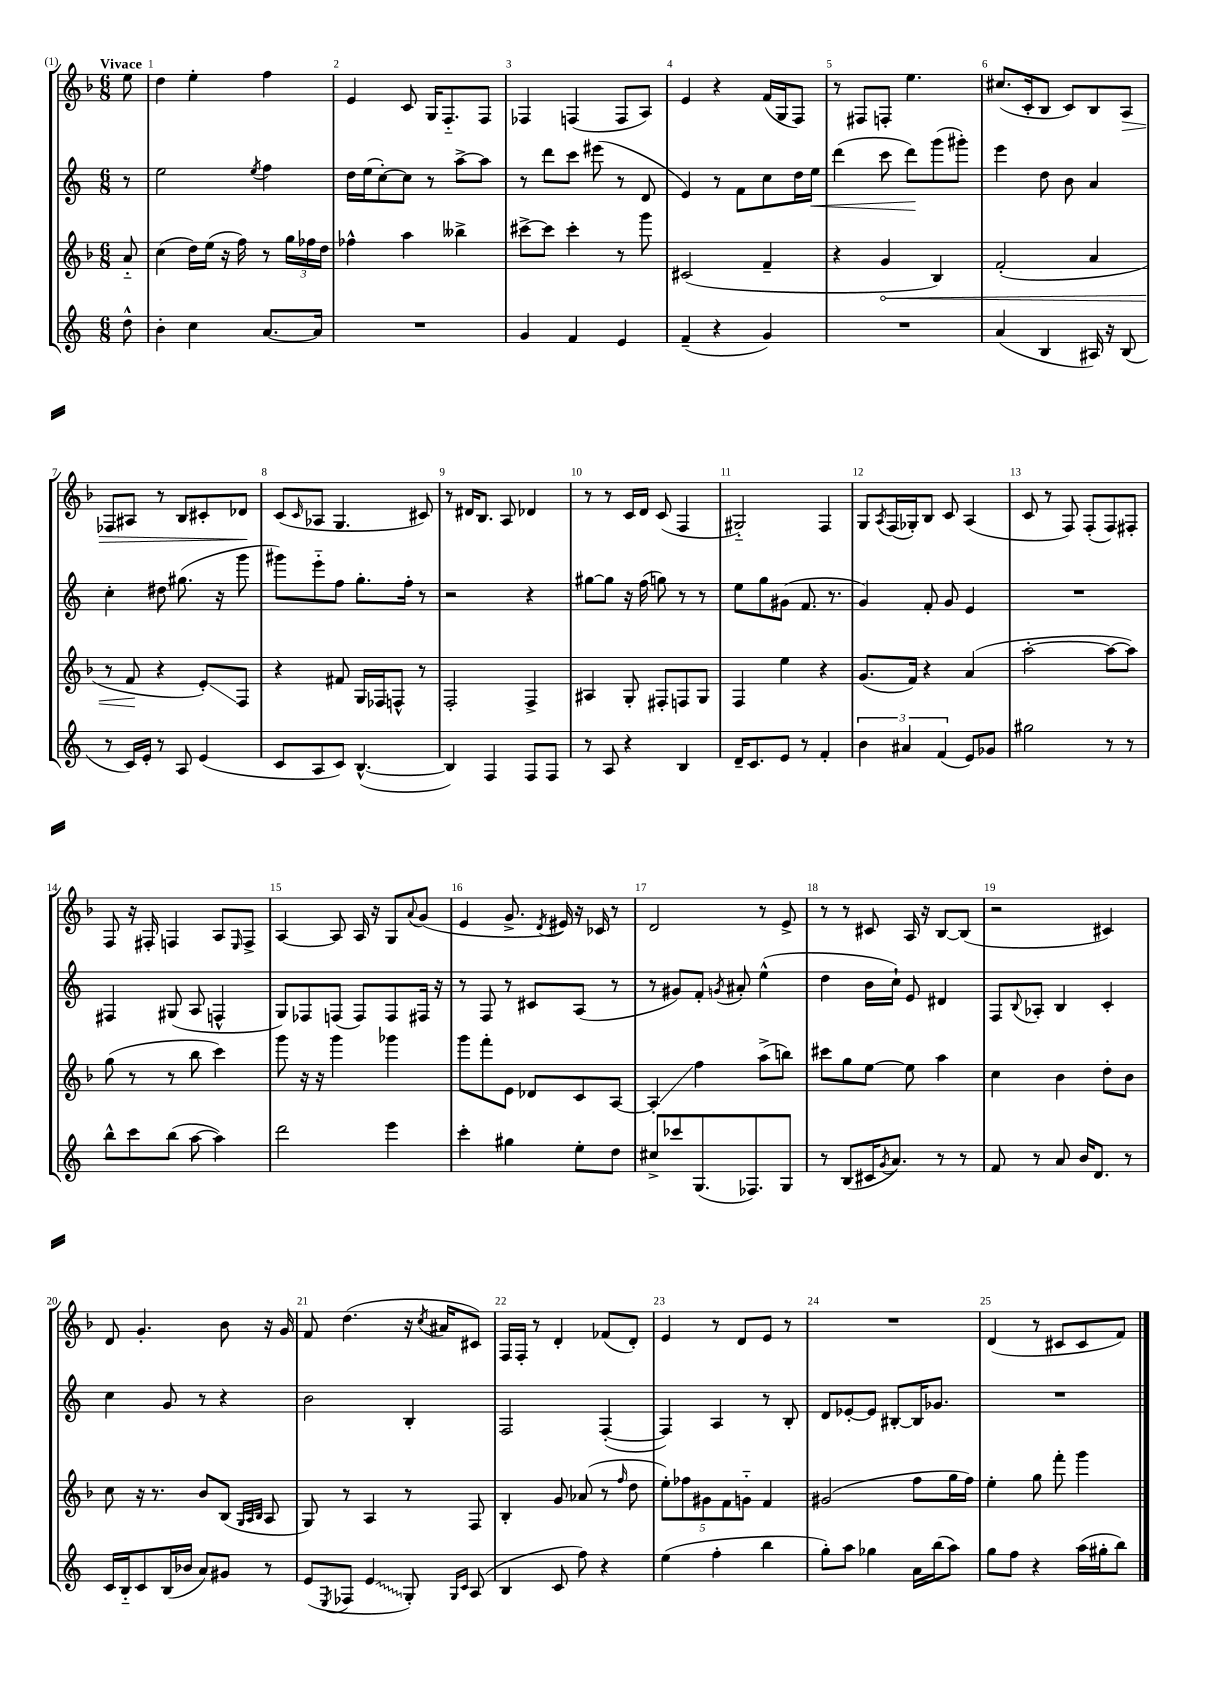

**kern	**kern	**kern	**kern
*staff4	*staff3	*staff2	*staff1
*clefG2	*clefG2	*clefG2	*clefG2
*k[]	*k[b-]	*k[]	*k[b-]
*M6/8	*M6/8	*M6/8	*M6/8
8dd^^	8a'~	8r	8ee
=	=	=	=
4b'	(4cc	2ee	4dd
4cc	16dd)	.	4ee'
.	(16ee	.	.
.	16r	.	.
.	16ff)	.	.
.	.	8qee	.
[8.a	8r	4ff	4ff
.	24gg	.	.
.	24ff-	.	.
16a]	.	.	.
.	24dd	.	.
=	=	=	=
2.r	4ff-^^	16dd	4e
.	.	(16ee	.
.	.	[8cc')	.
.	4aa	8cc]	8c
.	.	8r	16G
.	.	.	8.F'~
.	4bb--^	[8aa^	.
.	.	8aa]	8F
=	=	=	=
4g	[8ccc#^	8r	4F-
.	8ccc#]	8ddd	.
4f	4ccc#'	8ccc	(4F
.	.	(8eee#	.
4e	8r	8r	8F
.	8ggg	8d	8A)
=	=	=	=
(4f~	(2c#	4e)	4e
4r	.	8r	4r
.	.	8f	.
4g)	4f~	8cc	(16f
.	.	.	16G
.	.	16dd	8F)
.	.	16ee	.
=	=	=	=
2.r	4r	(4ddd	8r
.	.	.	8F#
.	4g	8ccc	8F'
.	.	8ddd)	4.ee
.	4B-)	(8ggg	.
.	.	8ggg#')	.
=	=	=	=
(4a	(2f'	4eee	(8.cc#
.	.	.	16c'
4B	.	8dd	8B-
.	.	8b	8c)
16A#)	4a	4a	8B-
16r	.	.	.
(8B	.	.	8A
=	=	=	=
8r	8r	4cc'	8F-
16c)	8f	.	8A#
16e'	.	.	.
8r	4r	8dd#	8r
8A	.	(8.gg#	8B-
(4e	8e')	.	8c#'
.	.	16r	.
.	8F	8ggg	8d-
=	=	=	=
8c	4r	8ggg#)	(8c
.	.	.	16qqc
8A	.	8eee'~	8A-
8c)	8f#	8ff	4.G
([4.B^^	16G	8.gg'	.
.	16F-	.	.
.	8F^^	.	.
.	.	16ff'	.
.	8r	8r	8c#)
=	=	=	=
4B])	2F'	2r	8r
.	.	.	16d#
.	.	.	8.B-
4F	.	.	.
.	.	.	8A
8F	4F^	4r	4d-
8F	.	.	.
=	=	=	=
8r	4A#	[8gg#	8r
8A	.	8gg#]	8r
4r	8G'	16r	16c
.	.	(16ff	16d
.	8F#'	8gg)	(8c
4B	8F	8r	4F
.	8G	8r	.
=	=	=	=
16d~	4F	8ee	2G#'~)
8.c	.	.	.
.	.	8gg	.
8e	4ee	(8g#	.
8r	.	8.f	.
4f'	4r	.	4F
.	.	8.r	.
=	=	=	=
6b	(8.g	4g)	8G
.	.	.	8qA
.	.	.	(16F
6a#	.	.	.
.	16f)	.	16G-')
.	4r	8f'	8B-
(6f	.	.	.
.	.	8g	8c
8e)	(4a	4e	(4A
8g-	.	.	.
=	=	=	=
2gg#	[2aa'	2.r	8c
.	.	.	8r
.	.	.	8F)
.	.	.	(8F'
8r	8aa_	.	8F)
8r	8aa])	.	8F#'
=	=	=	=
8bb^^	(8gg	4F#	8F
8ccc	8r	.	16r
.	.	.	16F#'
(8bb	8r	(8G#	4F
[8aa	8bb-	8A	.
4aa])	4ccc)	4F^^	8A
.	.	.	16qqE
.	.	.	8F^
=	=	=	=
2ddd	8ggg	8G)	[4A
.	16r	8F-	.
.	16r	.	.
.	4ggg	(8F	8A]
.	.	8F)	16A
.	.	.	16r
4eee	4ggg-	8F	8G
.	.	.	8qqa
.	.	16F#	(8g
.	.	16r	.
=	=	=	=
4ccc'	8ggg	8r	4e
.	8fff'	8F	.
4gg#	8e	8r	8.g^
.	8d-	8c#	.
.	.	.	8qd
.	.	.	16e#)
8ee'	8c	(8A	16r
.	.	.	16c-
8dd	[8A	8r	8r
=	=	=	=
8cc#^	4A']	8r	2d
8ccc-	.	8g#)	.
(8.G	4ff	8f'	.
.	.	8qg	.
.	.	8a#'	.
8.F-)	.	.	.
.	(8aa^	(4ee^^	8r
8G	8bb)	.	8e^
=	=	=	=
8r	8ccc#	4dd	8r
(8B	8gg	.	8r
16c#	[8ee	16b	8c#
8qg	.	.	.
8.a)	.	16cc`)	.
.	8ee]	8e	16A
.	.	.	16r
8r	4aa	4d#	[8B-
8r	.	.	(8B-]
=	=	=	=
8f	4cc	8F	2r
.	.	8qqB	.
8r	.	8A-'	.
8a	4b-	4B	.
16b	.	.	.
8.d	.	.	.
.	8dd'	4c'	4c#)
8r	8b-	.	.
=	=	=	=
16c	8cc	4cc	8d
16B'~	.	.	.
8c	16r	.	4.g'
.	8.r	.	.
(16B	.	8g	.
16b-	.	.	.
8a)	8b-	8r	.
8g#	(8B-	4r	8b-
.	32qqG	.	.
.	32qqA	.	.
.	32qqB-	.	.
8r	8A	.	16r
.	.	.	16g
=	=	=	=
(8e	8G)	2b	8f
8qE	.	.	.
8F-	8r	.	(4.dd
4e	4A	.	.
8G')	8r	4B'	16r
.	.	.	8qcc
.	.	.	16a#
16qqG	.	.	.
16qqc	.	.	.
(8A	8F	.	8c#)
=	=	=	=
4B	4B-'	2F	16F
.	.	.	16F'
.	.	.	8r
8c	8g	.	4d'
8ff)	(8a-	.	.
4r	8r	([4F'	(8f-
.	16qqff	.	.
.	8dd	.	8d')
=	=	=	=
(4ee	10ee')	4F])	4e
.	10ff-	.	.
.	10g#	.	.
4ff'	.	4A	8r
.	10f	.	.
.	.	.	8d
.	10g'~	.	.
4bb	4f	8r	8e
.	.	8B'	8r
=	=	=	=
8gg')	(2g#	8d	2.r
8aa	.	[8e-'	.
4gg-	.	8e-]	.
.	.	[8B#'	.
16a	8ff	16B#]	.
(16bb	.	8.g-	.
8aa)	16gg	.	.
.	16ff)	.	.
=	=	=	=
8gg	4ee'	2.r	(4d
8ff	.	.	.
4r	8gg	.	8r
.	8fff'	.	8c#
(16aa	4ggg	.	8c#
16gg#'	.	.	.
8bb)	.	.	8f)
==	==	==	==
*-	*-	*-	*-
